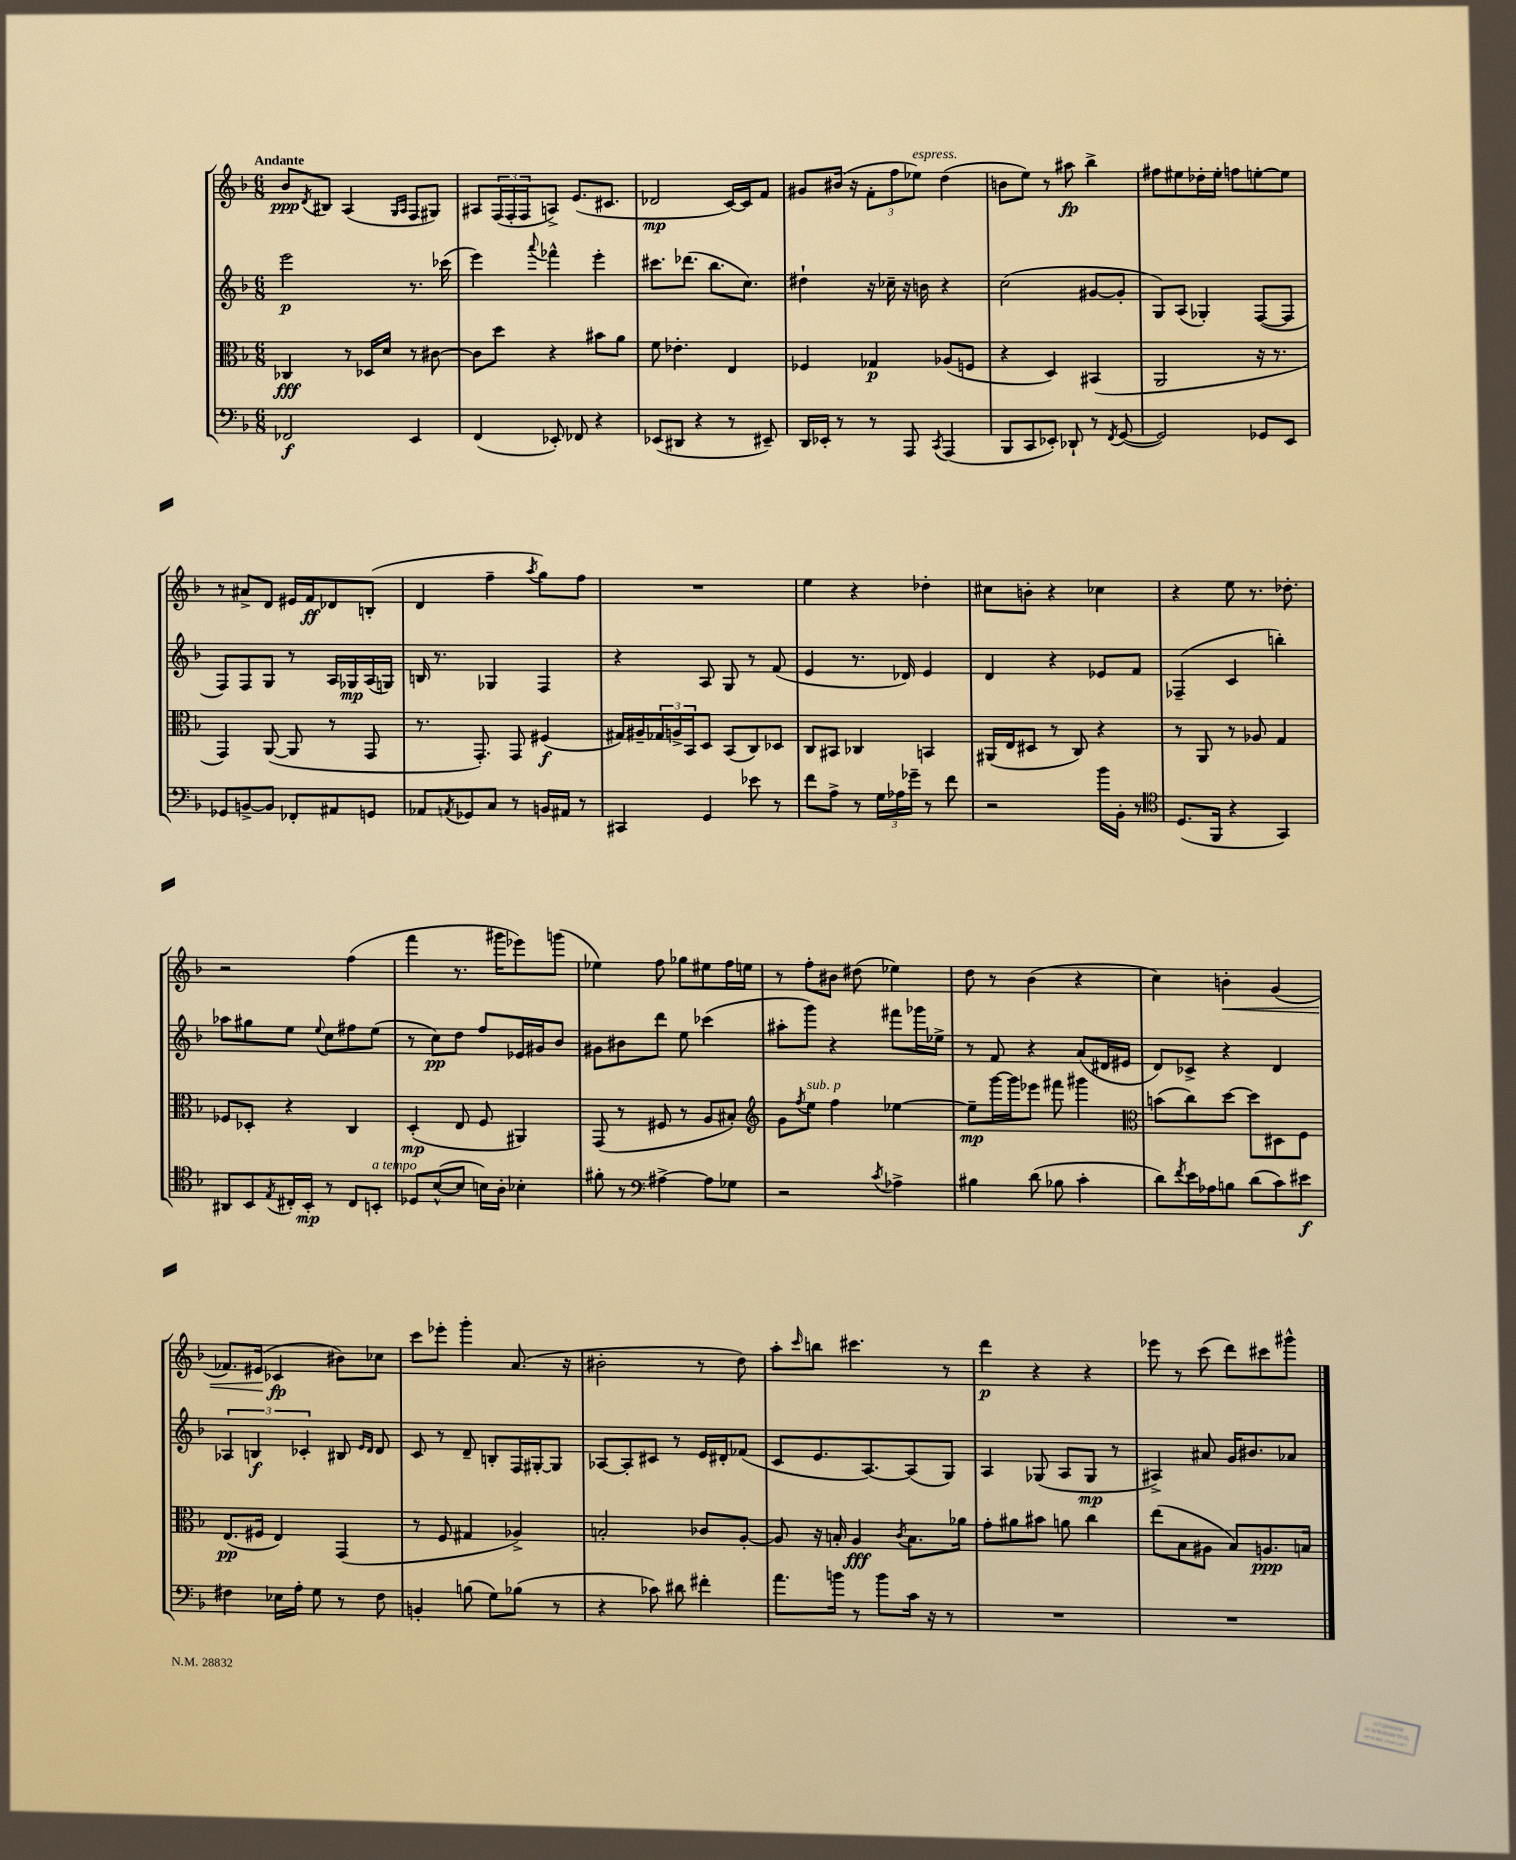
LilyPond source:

<<
\new StaffGroup <<
\new Staff = "s0" {
    \clef treble \key f \major \numericTimeSignature \time 6/8 \tempo "Andante"
    bes'8\ppp \acciaccatura { d'8 } bis8 a4( \grace { g16 a16 } f8 gis8) |
    ais8 \tuplet 3/2 { f16( f16-. f16 } a8->) e'8.( cis'8. |
    des'2\mp c'16~) c'16 f'8 |
    gis'8 bis'16( r16 \tuplet 3/2 { f'8-. f''8 ees''8^\markup { \italic "espress." }) } d''4( |
    b'8 e''8) r8 ais''8\fp bes''4-> |
    fis''8 eis''8 des''16-. eis''16-. f''8 e''8~-. e''8 |
    r8 ais'8-> d'8 eis'16 f'16\ff des'8 b8-.( |
    d'4 f''4-- \acciaccatura { a''8 } g''8) f''8 |
    R2. |
    e''4 r4 des''4-. |
    cis''8 b'8-. r4 ces''4 |
    r4 e''8 r8. des''8.-. |
    r2 f''4( |
    f'''4 r8. gis'''16 ees'''8) g'''8( |
    ees''4) f''8 ges''8 eis''8 f''16 e''16 |
    r8 f''8-. bis'8 dis''8( ees''4) |
    d''8 r8 bes'4( r4 |
    c''4) b'4-.\< g'4( |
    fes'8.) eis'16\!( ces'4\fp bis'8) ces''8 |
    c'''8 ees'''8-. g'''4-. a'8.( r16 |
    bis'2-. r8 d''8) |
    a''8-. \grace { c'''16 } b''8 cis'''4. r8 |
    d'''4\p r4 r4 |
    ees'''8 r8 c'''8( d'''8) cis'''8 gis'''8-^ \bar "|." |
}
\new Staff = "s1" {
    \clef treble \key f \major \numericTimeSignature \time 6/8
    e'''2\p r8. ces'''16( |
    e'''4) \appoggiatura { a'''8 } fes'''4-^ e'''4-. |
    cis'''8. des'''8.( bes''8. c''8.) |
    dis''4-! r16 ces''16-- r16 b'16 r4 |
    c''2( gis'8~ gis'8-. |
    g8) a8( ges4-.) f8~( f8 |
    f8) f8 g8 r8 a16 ges16\mp a16( g16) |
    b16 r8. ges4 f4 |
    r4 a8 g8 r8 f'8( |
    e'4 r8. des'16) e'4 |
    d'4 r4 ees'8 f'8 |
    fes4--( c'4 b''4-.) |
    aes''8 gis''8 e''8 \appoggiatura { e''8 } c''8 fis''8 e''8( |
    r8 c''8\pp) d''8 f''8 ees'16 gis'16 bes'8 |
    gis'8 bis'8 d'''8 e''8 ces'''4( |
    ais''8-. g'''8) r4 fis'''8 ges'''16 ees''16-> |
    r8 f'8 r4 a'8( dis'16 eis'16 |
    d'8) ces'8-> r4 d'4 |
    \tuplet 3/2 { aes4 b4\f ces'4-. } bis8 \grace { e'16 d'16 } d'8 |
    c'8 r8 d'8-- b8-. f16 gis16~-. gis8 |
    aes8~ aes8-. cis'8 r8 e'16 dis'16-. fes'8( |
    c'8 e'8. a8.~) a8( g8) |
    a4 ges8( a8 ges8\mp r8 |
    ais4->) ais'8 g'16 bis'8. aes'8 \bar "|." |
}
\new Staff = "s2" {
    \clef alto \key f \major \numericTimeSignature \time 6/8
    ces4\fff r8 des16 d'16 r8 cis'8~ |
    cis'8 d''8 r4 bis'8 a'8 |
    f'8 ees'4.-. e4 |
    fes4 ges4\p aes8( f8 |
    r4 d4) bis,4( |
    a,2 r16 r8. |
    g,4) a,8~( a,8 r8 g,8 |
    r8. g,8.-.) g,8 fis4\f( |
    gis16) ais16-- \tuplet 3/2 { ges16 a16-> bes,16 } d8 bes,8( c8) des8 |
    c8 bis,8 ces4 b,4 |
    ais,16( e16 dis8 r8 c8) r4 |
    r8 a,8 r8 aes8 g4 |
    fes8 des8-. r4 c4 |
    d4-.\mp( e8 f8 ais,4) |
    g,8( r8 fis8 r8 a8 bis8-.) |
    \clef treble g'8 \acciaccatura { f''8 } e''8^\markup { \italic "sub. p" } f''4 ees''4~ |
    ees''8--\mp g'''16~ g'''16 ees'''8 fis'''8 gis'''4 |
    \clef alto b'8( c''8) d''8~ d''8 dis8 f8 |
    e8.\pp( fis16 e4) g,4( |
    r8 f8 gis4 aes4->) |
    b2-. ces'8 a8~-. |
    a8 r16 b16-. a4\fff \acciaccatura { c'8 } b8. aes'16 |
    g'8-. ais'8 bis'8 a'8 c''4 |
    e''8( bes8 ais8 bes8) a8.\ppp b16 \bar "|." |
}
\new Staff = "s3" {
    \clef bass \key f \major \numericTimeSignature \time 6/8
    fes,2\f e,4 |
    f,4( ees,8-.) fes,8 r4 |
    ees,8( dis,8 r4 r8 eis,8--) |
    d,16 ees,16-. r8 r8 a,,8 \acciaccatura { c,8 } a,,4( |
    bes,,8 c,8 ees,8-.) des,8-! r8 \acciaccatura { f,8 } g,8~( |
    g,2) ges,8 e,8 |
    ges,8 b,8~-> b,8 fes,8-. ais,8 g,8 |
    aes,8 \acciaccatura { a,8 } ges,8 c8 r8 b,16 ais,16 r8 |
    cis,4 g,4 ees'8 r8 |
    f'8 a8-> r8 \tuplet 3/2 { g16 aes16 ges'16-- } r8 f'8 |
    r2 bes'16 bes,16-. r8 |
    \clef tenor d8.( f,16 r4 g,4) |
    ais,8 bes,8 \acciaccatura { e8 } cis16-. bes,16-.\mp r8 cis8 b,8-.^\markup { \italic "a tempo" } |
    des8 bes8~-^( bes8 b16) a16-. bes4-. |
    fis'8-. r8 \clef bass ais4~-> ais8 ges8 |
    r2 \acciaccatura { c'8 } aes4-> |
    bis4 d'8( bes8 c'4-. |
    d'8) \acciaccatura { f'8 } e'16 aes16 b8 d'8( c'8) eis'8\f |
    fis4 ees16 a16-. g8 r8 fis8 |
    b,4-. b8( g8) bes8( r8 |
    r4 ces'8) dis'8 fis'4-. |
    a'8. b'16 r8 b'8 c'16 r16 r8 |
    R2. |
    R2. \bar "|." |
}
>>
>>
\layout { \context { \Score \remove "Bar_number_engraver" } }
